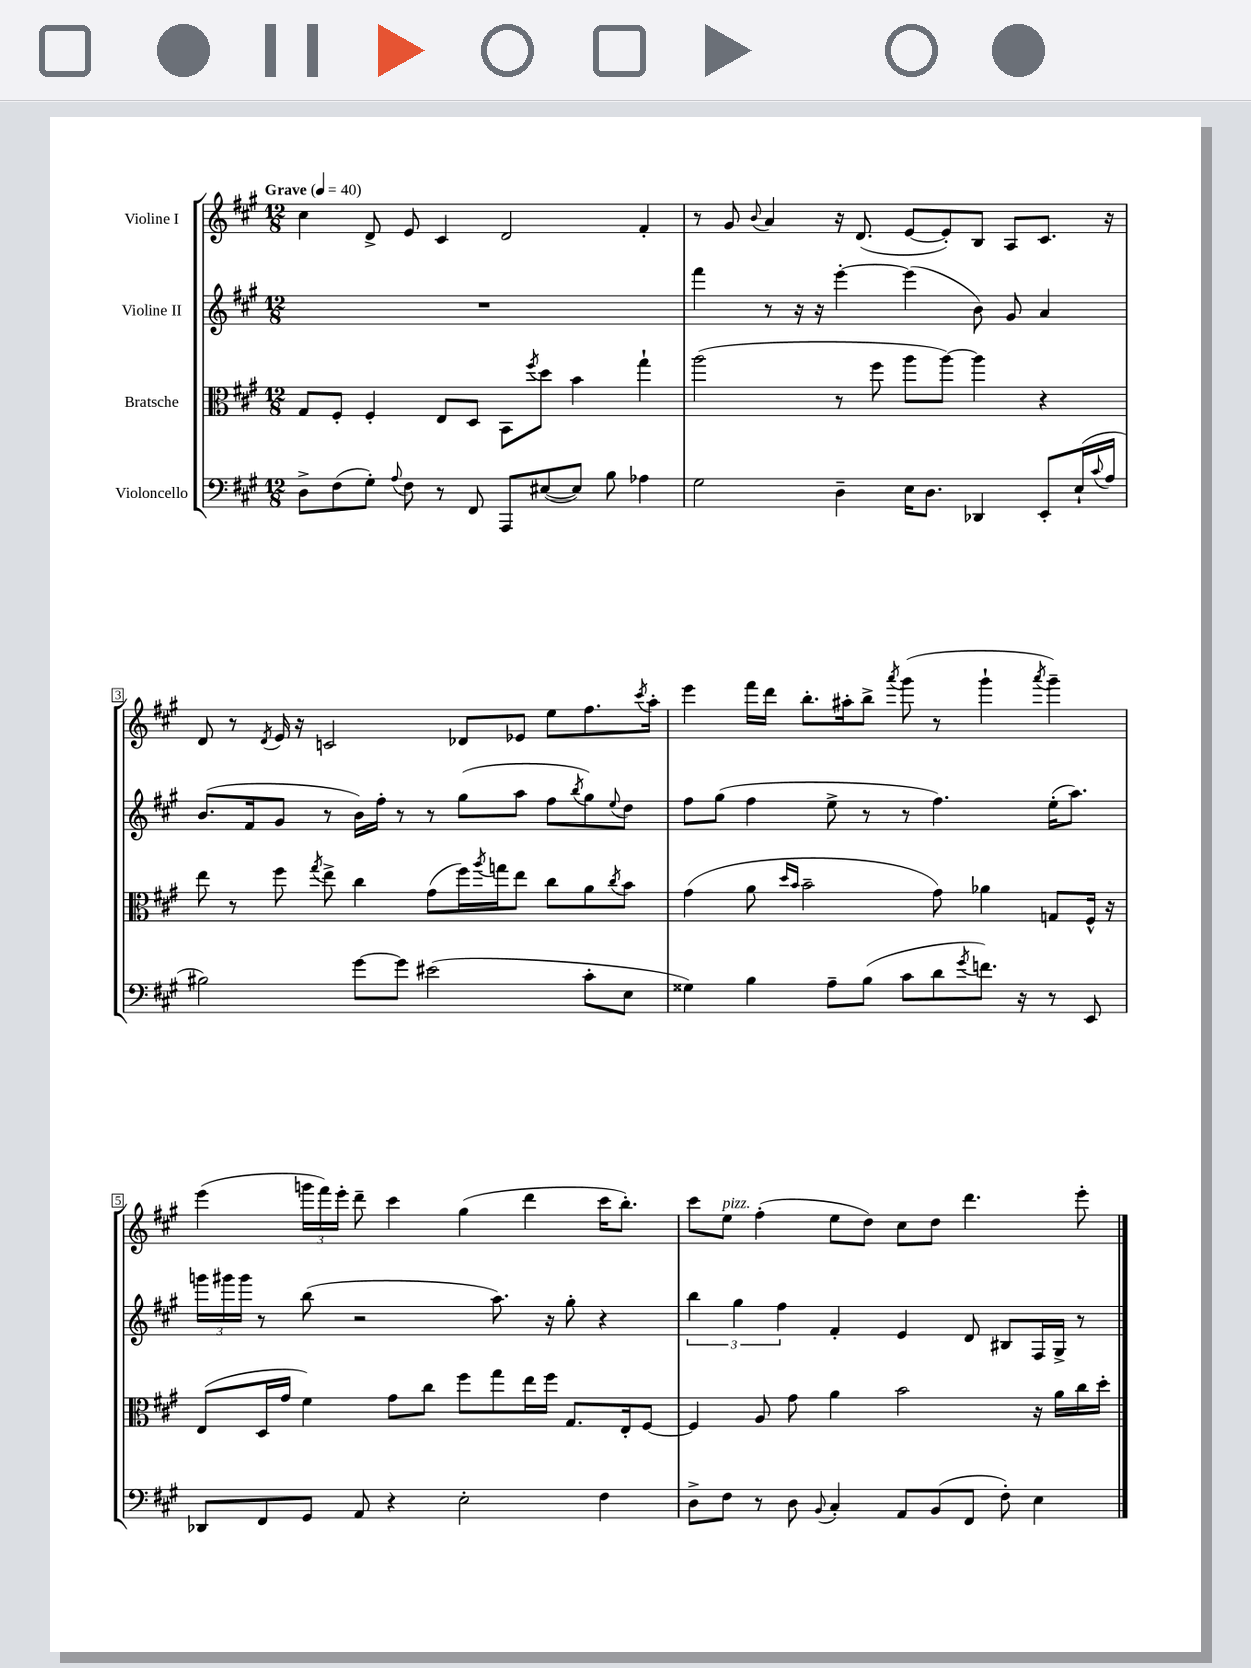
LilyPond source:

<<
\new StaffGroup <<
\new Staff = "s0" \with { instrumentName = "Violine I" } {
    \clef treble \key a \major \numericTimeSignature \time 12/8 \tempo "Grave" 4 = 40
    cis''4 d'8-> e'8 cis'4 d'2 fis'4-. |
    r8 gis'8 \appoggiatura { b'8 } a'4 r16 d'8.( e'8~ e'8-.) b8 a8 cis'8. r16 |
    d'8 r8 \acciaccatura { d'8 } e'16 r16 c'2 des'8 ees'8 e''8 fis''8. \acciaccatura { cis'''8 } a''16-. |
    e'''4 fis'''16 d'''16 b''8.-. ais''16-. b''8-> \acciaccatura { a'''8 } gis'''8( r8 gis'''4-! \acciaccatura { a'''8 } gis'''4--) |
    e'''4( \tuplet 3/2 { g'''16 fis'''16) e'''16-. } d'''8-- cis'''4 gis''4( d'''4 cis'''16 b''8.-.) |
    cis'''8 e''8^\markup { \italic "pizz." } fis''4-.( e''8 d''8) cis''8 d''8 d'''4. e'''8-. \bar "|." |
}
\new Staff = "s1" \with { instrumentName = "Violine II" } {
    \clef treble \key a \major \numericTimeSignature \time 12/8
    R1. |
    fis'''4 r8 r16 r16 e'''4~-. e'''4( b'8) gis'8 a'4 |
    b'8.( fis'16 gis'8 r8 b'16) fis''16-. r8 r8 gis''8( a''8 fis''8 \acciaccatura { b''8 } gis''8) \appoggiatura { e''8 } d''8 |
    fis''8 gis''8( fis''4 e''8-> r8 r8 fis''4.) e''16-.( a''8.) |
    \tuplet 3/2 { g'''16 gis'''16 gis'''16 } r8 b''8( r2 a''8.) r16 gis''8-. r4 |
    \tuplet 3/2 { b''4 gis''4 fis''4 } fis'4-. e'4 d'8 bis8 fis16 gis16-> r8 \bar "|." |
}
\new Staff = "s2" \with { instrumentName = "Bratsche" } {
    \clef alto \key a \major \numericTimeSignature \time 12/8
    gis8 fis8-. fis4-. e8 d8 b,8 \acciaccatura { fis''8 } d''8 b'4 gis''4-! |
    a''2( r8 fis''8 a''8 a''8~) a''4 r4 |
    e''8 r8 fis''8 \acciaccatura { gis''8 } e''8-> cis''4 gis'8( fis''16) \acciaccatura { a''8 } g''16 e''8 cis''8 a'8 \acciaccatura { cis''8 } b'8 |
    gis'4( a'8 \grace { d''16 b'16 } b'2-- gis'8) aes'4 g8 fis16-^ r16 |
    e8( d16 gis'16 fis'4) gis'8 cis''8 fis''8 gis''8 e''16 fis''16 gis8. e16-. fis8~ |
    fis4 a8 gis'8 a'4 b'2 r16 a'16 cis''16 d''16-. \bar "|." |
}
\new Staff = "s3" \with { instrumentName = "Violoncello" } {
    \clef bass \key a \major \numericTimeSignature \time 12/8
    d8-> fis8( gis8-.) \appoggiatura { a8 } fis8 r8 fis,8 a,,8 eis8~( eis8) b8 aes4 |
    gis2 d4-- e16 d8. des,4 e,8-. e16-!( \appoggiatura { cis'8 } a16 |
    bis2) gis'8~ gis'8 eis'2( cis'8-. e8 |
    gisis4) b4 a8-- b8( cis'8 d'8 \acciaccatura { gis'8 } f'8.) r16 r8 e,8 |
    des,8 fis,8 gis,8 a,8 r4 e2-. fis4 |
    d8-> fis8 r8 d8 \appoggiatura { b,8 } cis4-. a,8 b,8( fis,8 fis8-.) e4 \bar "|." |
}
>>
>>
\layout { \context { \Score \override BarNumber.stencil = #(make-stencil-boxer 0.1 0.3 ly:text-interface::print) } }
